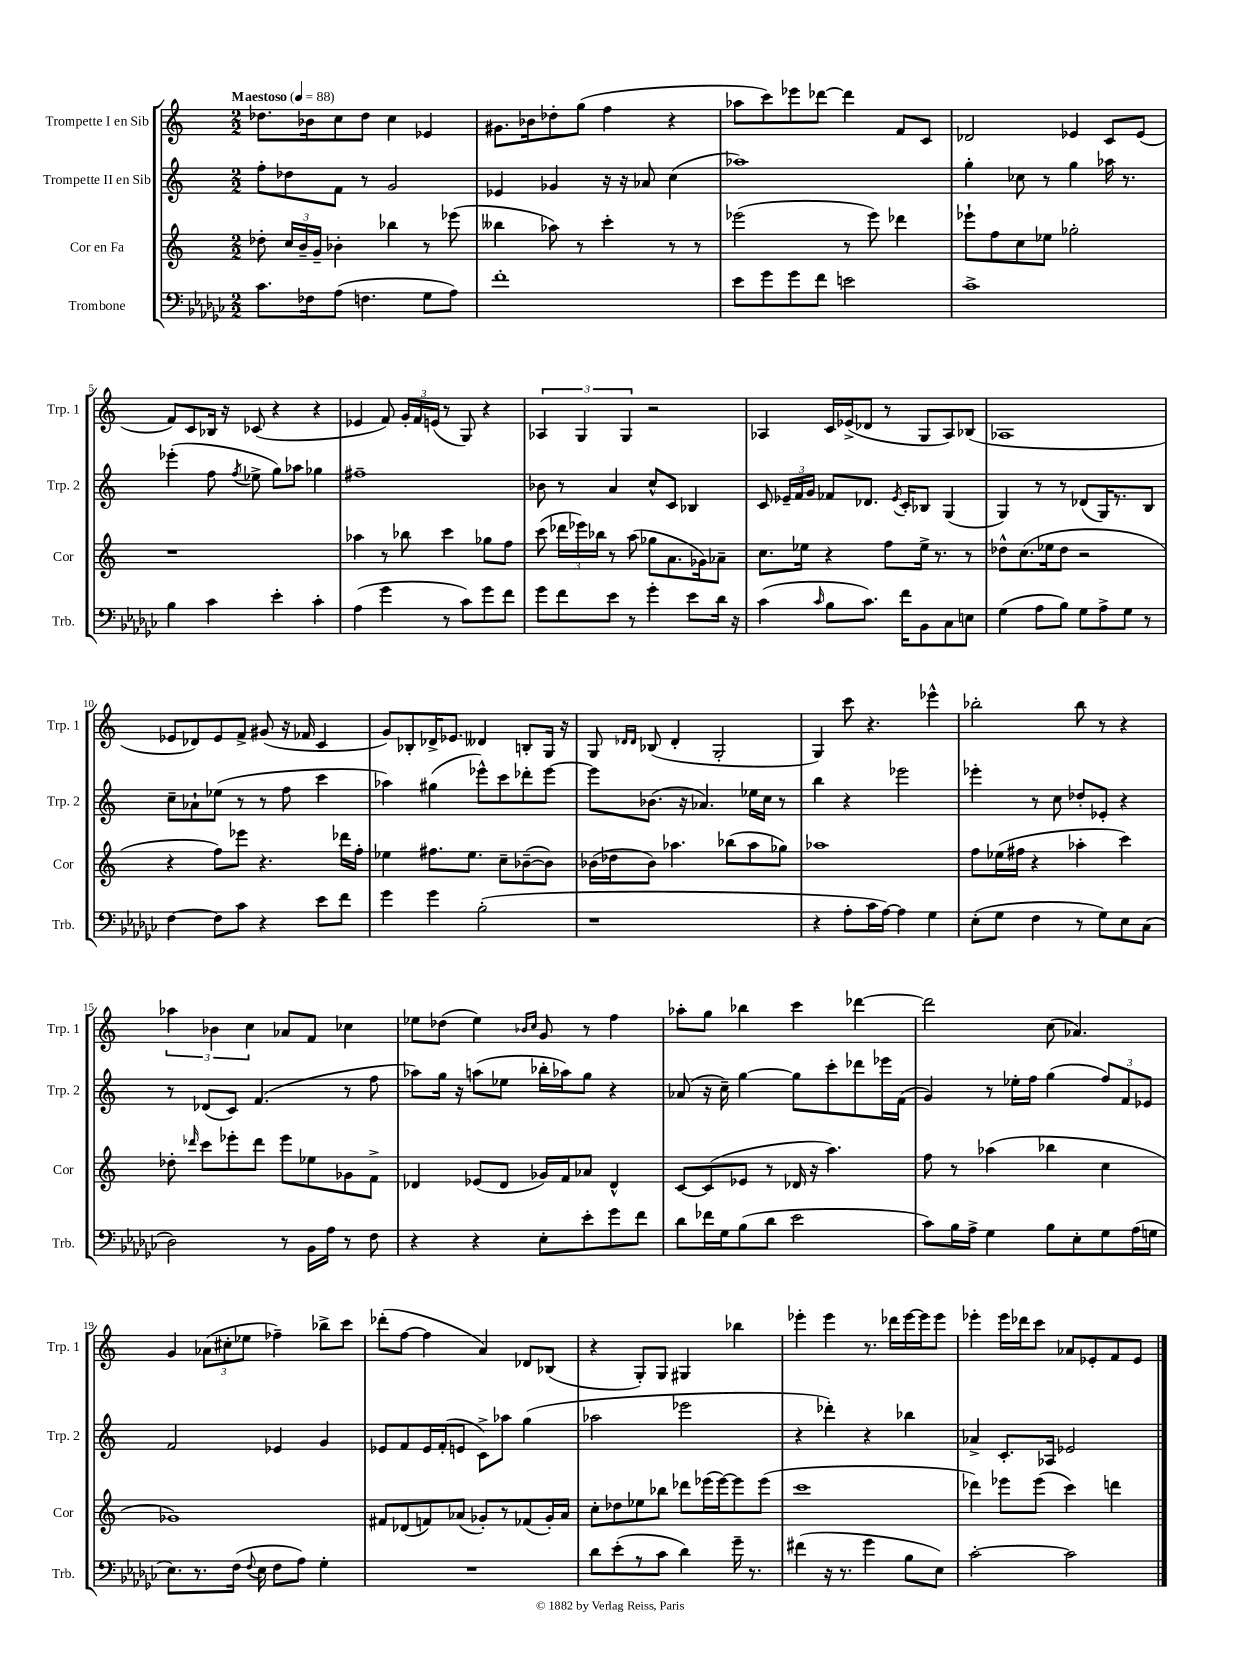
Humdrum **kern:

**kern	**kern	**kern	**kern
*staff4	*staff3	*staff2	*staff1
*clefF4	*clefG2	*clefG2	*clefG2
*k[b-e-a-d-g-c-]	*k[]	*k[]	*k[]
*M2/2	*M2/2	*M2/2	*M2/2
*MM88	*MM88	*MM88	*MM88
8.c-	8dd-'	8ff'	8.dd-
.	24cc	8dd-	.
.	24b~	.	.
16F-	.	.	16b-
.	24g~	.	.
(8A-	4b-'	8f	8cc
4.F	.	8r	8dd-
.	4bb-	2g	4cc
8G-	8r	.	4e-
8A-)	(8eee-	.	.
=	=	=	=
1f'	4bb--	4e-	8.g#
.	.	.	16b-
.	8aa-)	4g-	8dd-'
.	8r	.	(8gg
.	4ccc'	16r	4ff
.	.	16r	.
.	.	8a-	.
.	8r	(4cc	4r
.	8r	.	.
=	=	=	=
8e-	(2eee-	1aa-)	8aa-
8g-	.	.	8ccc)
8g-	.	.	8eee-
8f	.	.	[8ddd-
2e	8r	.	4ddd-]
.	8eee-)	.	.
.	4ddd-	.	8f
.	.	.	8c
=	=	=	=
1c-^	8eee-`	4gg'	2d-
.	8ff	.	.
.	8cc	8cc-	.
.	8ee-	8r	.
.	2gg-'	4gg	4e-
.	.	16aa-	8c
.	.	8.r	.
.	.	.	(8e-
=	=	=	=
4B-	1r	(4eee-'	8f)
.	.	.	8c
4c-	.	8ff	16B-
.	.	.	16r
.	.	8qff	.
.	.	8ee-^	(8c-
4e-'	.	8gg)	4r
.	.	8aa-	.
4c-'	.	4gg-	4r
=	=	=	=
(4A-	4aa-	1ff#~	4e-
4g-	8r	.	8f)
.	8bb-	.	24g'
.	.	.	24f
.	.	.	(24e
8r	4ccc	.	8r
8c-)	.	.	8G)
8g-	8gg-	.	4r
8f	8ff	.	.
=	=	=	=
8g-	(8ccc	8b-	6A-
8f	24ddd-	8r	.
.	24eee-)	.	6G
.	24bb-	.	.
8e-	8r	4a	.
.	.	.	6G
8r	(8aa	.	.
4g-'	8gg-	8cc^^	2r
.	8.a	8c	.
8e-	.	4B-	.
.	16g-)	.	.
16d-	8a-~	.	.
16r	.	.	.
=	=	=	=
(4c-	8.cc	8c	4A-
.	.	24e-~	.
.	.	24f	.
.	16ee-	.	.
.	.	24g	.
16qqc-	.	.	.
8B-	4r	8f-	16c
.	.	.	(16e-^
8.c-)	.	8.d-	8d-
.	8ff	.	8r
.	.	8qe-	.
16f	.	16c'	.
8BB-	16ee-^	8B-	8G
.	8.r	.	.
8C-	.	(4G	8A-)
8E	8r	.	(8B-
=	=	=	=
(4G-	8dd-^^	4G)	1A-
.	(8.cc	.	.
8A-	.	8r	.
.	16ee-	.	.
8B-)	8dd-	8r	.
8G-	2r	(8d-	.
8A-^	.	16G)	.
.	.	8.r	.
8G-	.	.	.
8r	.	8B	.
=	=	=	=
[4F	4r	8cc~	8e-
.	.	8a-`	8d-)
8F]	8ff)	(8ee-	8e-
8c-	8eee-	8r	8f^
4r	4.r	8r	(8g#
.	.	8ff	16r
.	.	.	16f-
8e-	.	4ccc	4c
8f	16ddd-	.	.
.	16ff'	.	.
=	=	=	=
4g-	4ee-	4aa-)	8g)
.	.	.	8B-'
4g-	8.ff#	(4gg#	16d-^
.	.	.	8.e-
.	8.ee-	.	.
(2B-'	.	8eee-^^)	4d--
.	8cc~	8ccc	.
.	([8b-~	8ddd-'	8B'
.	8b-])	[8eee-	16G
.	.	.	16r
=	=	=	=
1r	(16b-	8eee-]	8G
.	16dd-	.	.
.	.	.	16qqd-
.	.	.	16qqd-
.	8b-)	(8.b-	(8B-
.	4.aa-	.	4d-'
.	.	16r	.
.	.	4.a-)	.
.	.	.	2G'
.	(8bb-	.	.
.	8aa-	16ee-	.
.	.	16cc	.
.	8gg-)	8r	.
=	=	=	=
4r	1aa-	4bb	4G)
8A-'	.	4r	8ccc
16c-	.	.	4.r
[16A-)	.	.	.
4A-]	.	2eee-	.
4G-	.	.	4eee-^^
=	=	=	=
(8E-'	8ff	4eee-'	2bb-'
8G-	(16ee-	.	.
.	16ff#	.	.
4F	4r	8r	.
.	.	8cc	.
8r	4aa-'	8dd-'	8bb-
8G-)	.	8e-'	8r
8E-	4ccc)	4r	4r
(8C-	.	.	.
=	=	=	=
2D-)	8dd-'	8r	6aa-
.	16qqddd-	.	.
.	8ccc	(8d-	.
.	.	.	6b-
.	8eee-'	8c)	.
.	.	.	6cc
.	8ddd-	(4.f	.
8r	8eee-	.	8a-
16BB-	8ee-	.	8f
16A-	.	.	.
8r	8g-	8r	4cc-
8F	8f^	8ff	.
=	=	=	=
4r	4d-	8aa-)	8ee-
.	.	16gg	(8dd-
.	.	16r	.
4r	(8e-	(8aa	4ee-)
.	8d-	8ee-	.
.	.	.	16qqb-
.	.	.	16qqcc
8E-'	16g-)	16bb-'	8g
.	16f	16aa-)	.
8e-'	8a-	8gg	8r
8g-	4d-^^	4r	4ff
8f	.	.	.
=	=	=	=
8d-	[8c	(8a-	8aa-'
16f-	(8c]	16r	8gg
16G-	.	16cc~)	.
(8B-	8e-	[4gg	4bb-
8d-	8r	.	.
2e-	16d-	8gg]	4ccc
.	16r	.	.
.	4.aa)	8ccc'	.
.	.	8ddd-	[4ddd-
.	.	16eee-	.
.	.	(16f	.
=	=	=	=
8c-)	8ff	4g)	2ddd-]
16B-	8r	.	.
16A-^	.	.	.
4G-	(4aa-	8r	.
.	.	16ee-'	.
.	.	16ff	.
8B-	4bb-	(4gg	(8cc
8E-'	.	.	4.a-)
8G-	4cc	12ff)	.
.	.	12f	.
(16A-	.	.	.
.	.	12e-	.
16G	.	.	.
=	=	=	=
8.E-)	1g-)	2f	4g
8.r	.	.	.
.	.	.	(12a-
.	.	.	12cc#'
(16F	.	.	.
.	.	.	12ee-
8qqF	.	.	.
16E-	.	.	.
8F	.	4e-	4ff-~)
8A-)	.	.	.
4G-'	.	4g	8bb-^
.	.	.	8ccc
=	=	=	=
1r	8f#	8e-	(8ddd-'
.	(8d-	8f	[8ff
.	8f)	16e-	4ff]
.	.	(16f'	.
.	(8a-	8e	.
.	8g-')	8c^)	4a)
.	8r	8aa-	.
.	(8f-	(4gg	8d-
.	16g-')	.	(8B-
.	16a-	.	.
=	=	=	=
8d-	8cc'	2aa-	4r
(8e-'	8dd-	.	.
8r	8ee-	.	8G')
8c-	8bb-	.	8G
4d-)	8ddd-	2eee-	4G#
.	(16eee-	.	.
.	[16eee-)	.	.
16g-~	8eee-]	.	4bb-
8.r	.	.	.
.	(8eee-	.	.
=	=	=	=
(4f#	1ccc	4r	4eee-'
16r	.	4ddd-')	4eee-
8.r	.	.	.
4g-	.	4r	8.r
.	.	.	16ddd-
8B-	.	4bb-	[16eee-
.	.	.	16eee-]
8E-)	.	.	8eee-
=	=	=	=
[2c-'	4ddd-)	4a-^	4eee-'
.	8eee-	8.c'	16eee-
.	.	.	16ddd-
.	(8eee-	.	8ccc
.	.	16A-	.
2c-]	4ccc)	2e-	8a-
.	.	.	8e-'
.	4ddd	.	8f
.	.	.	8e-
==	==	==	==
*-	*-	*-	*-
